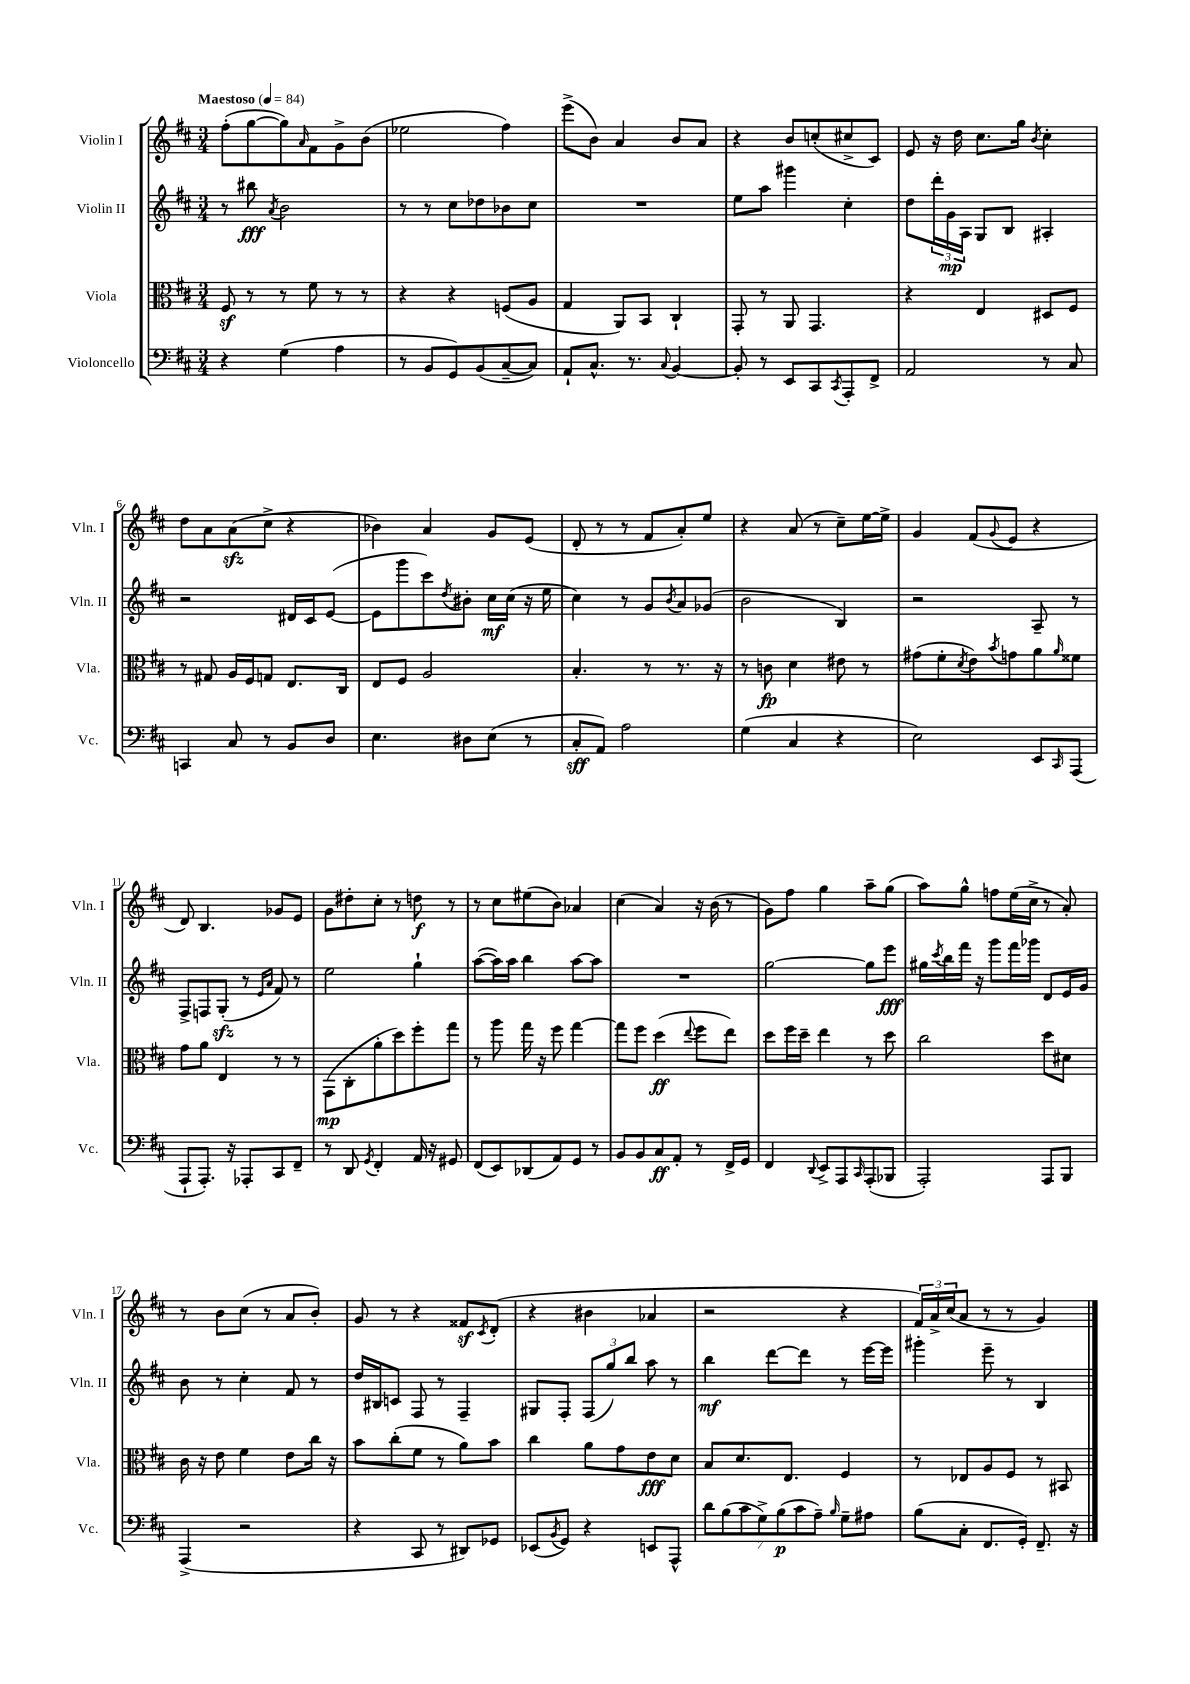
<<
\new StaffGroup <<
\new Staff = "s0" \with { instrumentName = "Violin I" shortInstrumentName = "Vln. I" } {
    \clef treble \key d \major \numericTimeSignature \time 3/4 \tempo "Maestoso" 4 = 84
    fis''8-.( g''8~ g''8) \grace { a'16 } fis'8 g'8-> b'8( |
    ees''2 fis''4) |
    e'''8->( b'8) a'4 b'8 a'8 |
    r4 b'8 c''8-.( cis''8-> cis'8) |
    e'8 r16 d''16 cis''8. g''16 \acciaccatura { b'8 } cis''4-. |
    d''8 a'8 a'8\sfz( cis''8-> r4 |
    bes'4) a'4 g'8 e'8( |
    d'8-. r8 r8 fis'8 a'8-.) e''8 |
    r4 a'8( r8 cis''8--) e''16~ e''16-> |
    g'4 fis'8( \appoggiatura { g'8 } e'8 r4 |
    d'8) b4. ges'8 e'8 |
    g'8 dis''8-. cis''8-. r8 d''8\f r8 |
    r8 cis''8 eis''8( b'8) aes'4 |
    cis''4( a'4) r16 b'16( r8 |
    g'8) fis''8 g''4 a''8-- g''8( |
    a''8) g''8-^ f''8 e''16( cis''16-> r8 a'8-.) |
    r8 b'8 cis''8( r8 a'8 b'8-.) |
    g'8 r8 r4 fisis'8\sf \acciaccatura { cis'8 } d'8-.( |
    r4 bis'4 aes'4 |
    r2 r4 |
    \tuplet 3/2 { fis'16) a'16-> cis''16( } a'8 r8 r8 g'4) \bar "|." |
}
\new Staff = "s1" \with { instrumentName = "Violin II" shortInstrumentName = "Vln. II" } {
    \clef treble \key d \major \numericTimeSignature \time 3/4
    r8 bis''8\fff \acciaccatura { a'8 } b'2 |
    r8 r8 cis''8 des''8 bes'8 cis''8 |
    R2. |
    e''8 a''8 gis'''4 cis''4-. |
    d''8 \tuplet 3/2 { d'''16-. g'16\mp a16 } g8 b8 ais4-. |
    r2 dis'16 cis'16 e'8~( |
    e'8 g'''8 cis'''8) \acciaccatura { d''8 } bis'8-. cis''16\mf cis''16( r16 e''16 |
    cis''4) r8 g'8 \acciaccatura { b'8 } a'8 ges'8( |
    b'2 b4) |
    r2 a8-- r8 |
    fis8-> f8 g8-.\sfz( r8 \grace { e'16 a'16 } fis'8) r8 |
    e''2 g''4-! |
    a''8~( a''16) a''16 b''4 a''8~ a''8 |
    R2. |
    g''2~ g''8 e'''8\fff |
    gis''16 \acciaccatura { cis'''8 } b''16 fis'''16 r16 g'''8 fis'''16 ges'''16 d'8 e'16 g'16 |
    b'8 r8 cis''4-. fis'8 r8 |
    d''16 bis16 c'8 fis8 r8 fis4-- |
    gis8 fis8-. \tuplet 3/2 { fis8( g''8) b''8 } a''8 r8 |
    b''4\mf d'''8~ d'''8 r8 e'''16~ e'''16 |
    gis'''4-. e'''8-- r8 b4 \bar "|." |
}
\new Staff = "s2" \with { instrumentName = "Viola" shortInstrumentName = "Vla." } {
    \clef alto \key d \major \numericTimeSignature \time 3/4
    fis8\sf r8 r8 fis'8 r8 r8 |
    r4 r4 f8( a8 |
    g4 a,8) b,8 cis4-! |
    g,8-. r8 a,8 g,4. |
    r4 e4 dis8 fis8 |
    r8 gis8 a16 fis16 g8 e8. cis16 |
    e8 fis8 a2 |
    b4.-. r8 r8. r16 |
    r8 c'8\fp d'4 eis'8 r8 |
    gis'8( fis'8-. \acciaccatura { d'8 } e'8) \acciaccatura { b'8 } g'8 a'8 \grace { a'16 } fisis'8 |
    g'8 a'8 e4 r8 r8 |
    g,8\mp( cis8-. a'8-. d''8) fis''8-. g''8 |
    r8 a''8 g''16 r16 fis''8 g''4~ |
    g''8 fis''8 d''4\ff( \appoggiatura { e''8 } fis''8 e''8) |
    d''8 fis''16 d''16-- e''4 r8 d''8 |
    cis''2 d''8 dis'8 |
    cis'16 r16 e'8 fis'4 e'8 cis''16 r16 |
    b'8 cis''8-.( fis'8 r8 a'8) b'8 |
    cis''4 a'8 g'8 e'8\fff d'8 |
    b8 d'8. e8. fis4 |
    r8 ees8 a8 fis8 r8 bis,8 \bar "|." |
}
\new Staff = "s3" \with { instrumentName = "Violoncello" shortInstrumentName = "Vc." } {
    \clef bass \key d \major \numericTimeSignature \time 3/4
    r4 g4( a4 |
    r8 b,8 g,8) b,8( cis8~-- cis8) |
    a,8-! cis8.-^ r8. \appoggiatura { cis8 } b,4~ |
    b,8-. r8 e,8 cis,8 \acciaccatura { cis,8 } a,,8-. fis,8-> |
    a,2 r8 cis8 |
    c,4 cis8 r8 b,8 d8 |
    e4. dis8 e8( r8 |
    cis8-.\sff a,8) a2 |
    g4( cis4 r4 |
    e2) e,8 \grace { cis,16 } a,,8( |
    a,,8-! a,,8.-.) r16 aes,,8-. cis,8 fis,8-- |
    r8 d,8 \acciaccatura { g,8 } fis,4-. a,16 r16 gis,8 |
    fis,8( e,8) des,8( a,8) g,8 r8 |
    b,8 b,8 cis8\ff a,8-. r8 fis,16-> g,16 |
    fis,4 \appoggiatura { d,8 } e,8-> a,,8 \grace { cis,16 } a,,8-.( bes,,8 |
    a,,2-.) a,,8 b,,8 |
    a,,4->( r2 |
    r4 cis,8 r8 dis,8) ges,8 |
    ees,8( \acciaccatura { b,8 } g,8) r4 e,8 a,,8-^ |
    \tuplet 7/4 { d'8 b8( cis'8 g8->) b8\p( cis'8 a8--) } \grace { b16 } g8-- ais8 |
    b8( cis8-. fis,8. g,16-.) fis,8.-- r16 \bar "|." |
}
>>
>>
